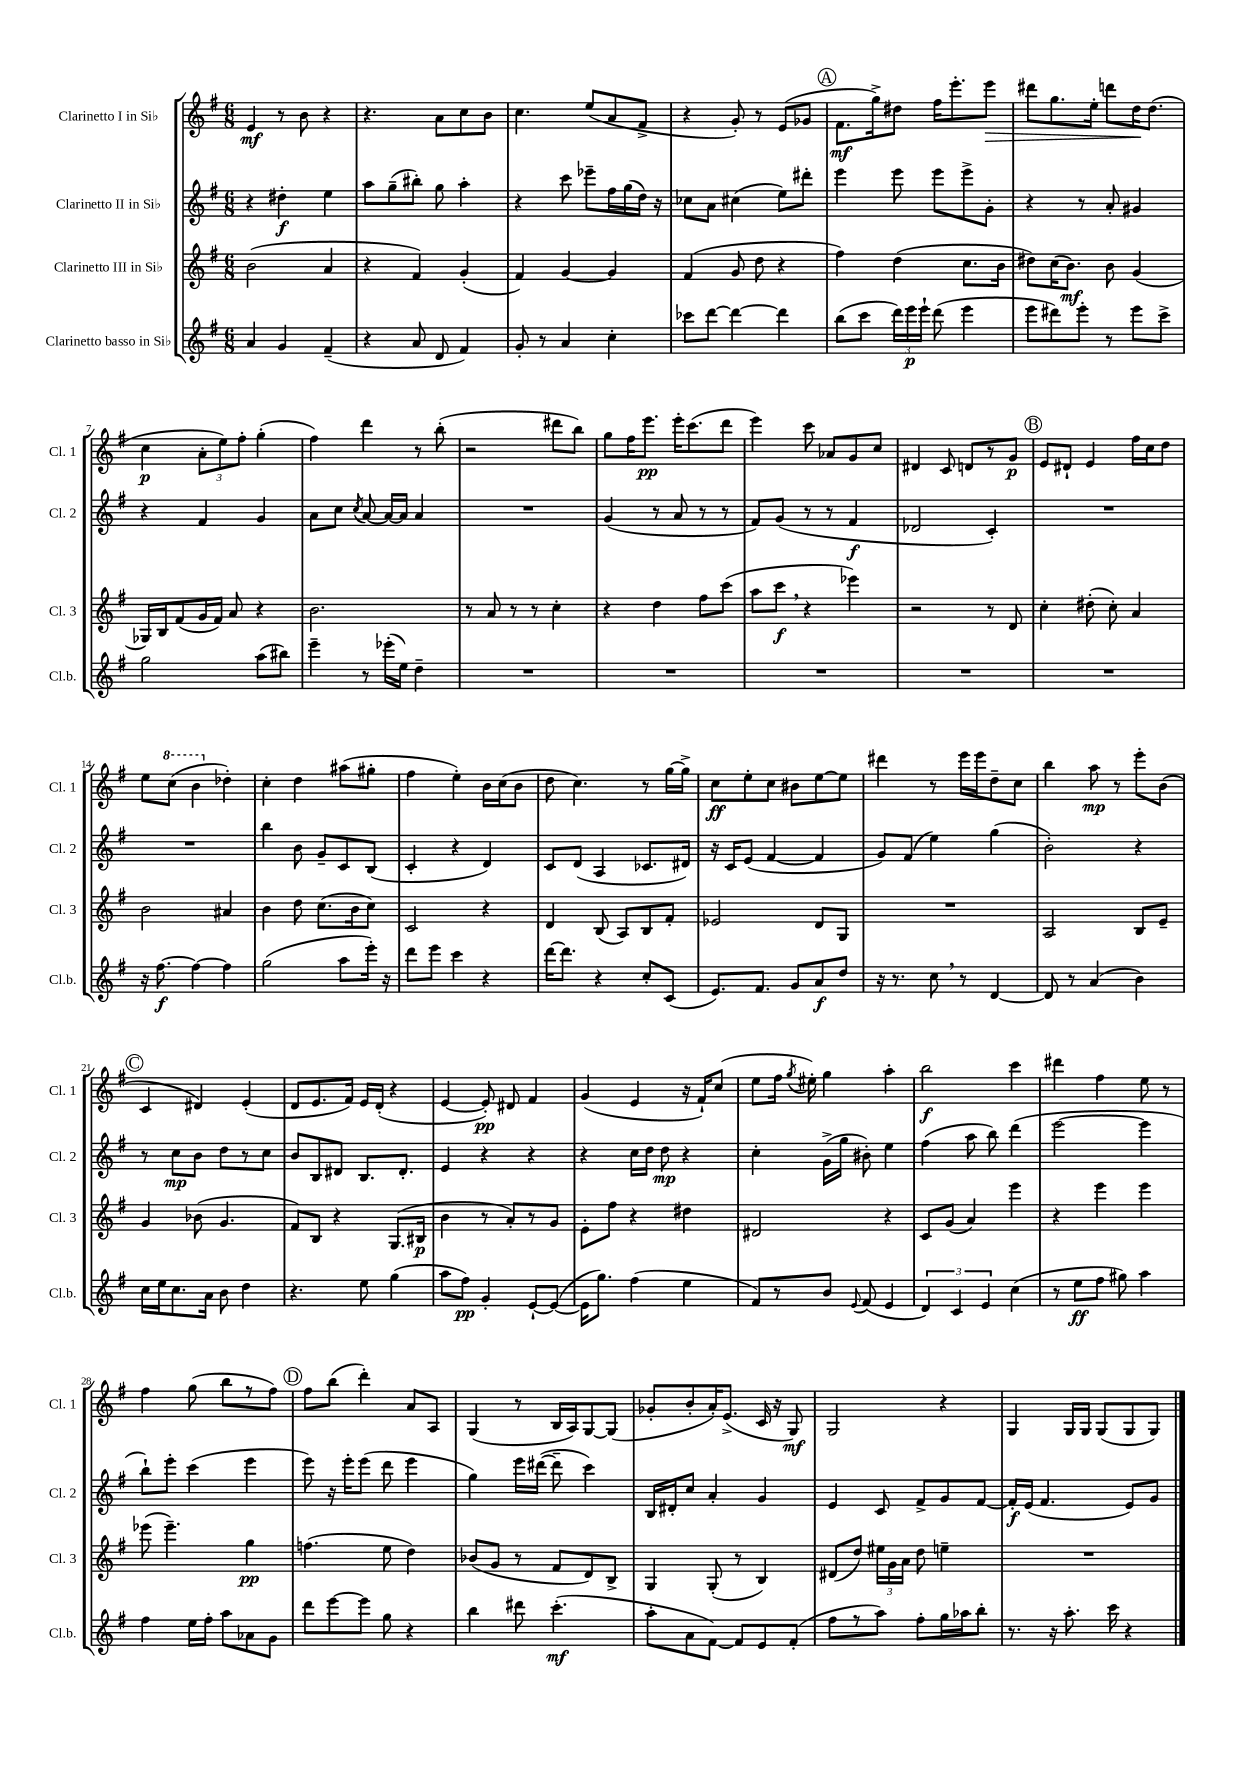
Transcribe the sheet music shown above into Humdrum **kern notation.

**kern	**kern	**kern	**kern
*staff4	*staff3	*staff2	*staff1
*clefG2	*clefG2	*clefG2	*clefG2
*k[f#]	*k[f#]	*k[f#]	*k[f#]
*M6/8	*M6/8	*M6/8	*M6/8
4a/	(2b\	4r	4e/
4g/	.	4dd#'\	8r
.	.	.	8b\
(4f#~/	4a/	4ee\	4r
=	=	=	=
4r	4r	8aa\L	4.r
.	.	(8gg~\	.
8a/	4f#/)	8bb#'\J)	.
8d/	.	8gg\	8a\L
4f#/)	(4g'/	4aa'\	8cc\
.	.	.	8b\J
=	=	=	=
8g'/	4f#/)	4r	4.cc\
8r	.	.	.
4a/	[4g/	8ccc\	.
.	.	8eee-~\L	(8ee/L
4cc'\	4g/]	16ff#\L	8a/
.	.	(16gg\	.
.	.	16dd\JJ)	8f#^/J
.	.	16r	.
=	=	=	=
8ccc-\L	(4f#/	8cc-\L	4r
[8ddd\J	.	8a\J	.
4ddd\_	8g/	(4cc#\	8g'/)
.	8dd\	.	8r
4ddd\]	4r	8ee\L)	(8e/L
.	.	8ddd#'\J	8g-/J
=	=	=	=
(8bb\L	4ff#\)	4eee\	8.f#\L
8ccc\J	.	.	.
.	.	.	16gg^\k)
24ddd\LL)	(4dd\	8eee\	8dd#\J
24eee\	.	.	.
24eee`\JJ	.	.	.
(8ddd\	.	8eee\L	16ff#\LK
.	.	.	8.eee'\
4eee\	8.cc\L	8eee^\	.
.	.	8g'\J	8eee\J
.	16b\Jk	.	.
=	=	=	=
8eee\L	8dd#\L)	4r	8ddd#\L
8ddd#\)	(16cc\K	.	8.gg\
.	8.b\J)	.	.
8eee'\J	.	8r	.
.	.	.	16ee'\Jk
8r	8b\	8a'/	8ddd\L
8eee\L	(4g/	4g#/	16dd\K
.	.	.	(8.dd\J
8ccc^\J	.	.	.
=	=	=	=
2gg\	16G-/LL)	4r	4cc\
.	16B/J	.	.
.	(8f#/	.	.
.	16g/L	4f#/	12a'\L
.	16f#/JJ)	.	.
.	.	.	12ee\)
.	8a/	.	.
.	.	.	12ff#'\J
(8aa\L	4r	4g/	(4gg'\
8bb#\J)	.	.	.
=	=	=	=
4eee~\	2.b\	8a\L	4ff#\)
.	.	8cc\J	.
.	.	8qcc/	.
8r	.	[8a/	4ddd\
(16eee-'\LL	.	16a/_LL	.
16ee\JJ)	.	16a/]JJ	.
4dd~\	.	4a/	8r
.	.	.	(8bb'\
=	=	=	=
2.r	8r	2.r	2r
.	8a/	.	.
.	8r	.	.
.	8r	.	.
.	4cc'\	.	8ddd#\L
.	.	.	8bb\J)
=	=	=	=
2.r	4r	(4g/	8gg\L
.	.	.	16ff#\K
.	.	.	8.eee\J
.	4dd\	8r	.
.	.	8a/	16eee'\LK
.	.	.	(8.ccc\
.	8ff#\L	8r	.
.	(8ccc\J	8r	8ddd\J
=	=	=	=
2.r	8aa\L	8f#/L)	4eee\)
.	8ccc\J	(8g/J	.
.	4r	8r	8ccc\
.	.	8r	8a-/L
.	4eee-\)	4f#/	8g/
.	.	.	8cc/J
=	=	=	=
2.r	2r	2d-/	4d#/
.	.	.	8c/
.	.	.	8d/L
.	8r	4c'/)	8r
.	8d/	.	8g/J
=	=	=	=
2.r	4cc'\	2.r	8e/L
.	.	.	8d#`/J
.	(8dd#'\	.	4e/
.	8cc'\)	.	.
.	4a/	.	16ff#\LL
.	.	.	16cc\J
.	.	.	8dd\J
=	=	=	=
16r	2b\	2.r	8ee\L
[8.ff#\	.	.	.
.	.	.	(8ccc\J
4ff#\_	.	.	4bb\
4ff#\]	4a#/	.	4dd-'\)
=	=	=	=
(2gg\	4b\	4bb\	4cc'\
.	8dd\	8b\	4dd\
.	(8.cc\L	8g~/L	.
8aa\L	.	8c/	(8aa#\L
.	16b\k	.	.
16eee'\Jk)	8cc\J)	(8B/J	8gg#'\J
16r	.	.	.
=	=	=	=
8ddd\L	2c/	4c'/	4ff#\
8eee\J	.	.	.
4ccc\	.	4r	4ee'\)
4r	4r	4d/)	16b\LL
.	.	.	(16cc\J
.	.	.	8b\J
=	=	=	=
[16ddd\LK	4d/	8c/L	8dd\
8.ddd\]J	.	.	.
.	.	(8d/J	4.cc\)
4r	(8B/	4A/	.
.	8A/L)	.	.
8cc'/L	8B/	8.c-/L	8r
(8c/J	8f#'/J	.	[16gg\LL
.	.	16d#/Jk)	16gg^\]JJ
=	=	=	=
8.e/L)	2e-/	16r	8cc\L
.	.	16c/LK	.
.	.	(8e/J	8ee'\
8.f#/J	.	.	.
.	.	[4f#/	8cc\J
8g/L	.	.	8b#\L
8a/	8d/L	4f#/]	[8ee\
8dd/J	8G/J	.	8ee\]J
=	=	=	=
16r	2.r	8g/L)	4ddd#\
8.r	.	.	.
.	.	(8f#/J	.
8cc\	.	4ee\)	8r
8r	.	.	16eee\LL
.	.	.	16eee\J
[4d/	.	(4gg\	8dd~\
.	.	.	8cc\J
=	=	=	=
8d/]	2A/	2b'\)	4bb\
8r	.	.	.
(4a/	.	.	8aa\
.	.	.	8r
4b\)	8B/L	4r	8eee'\L
.	8e~/J	.	(8b\J
=	=	=	=
16cc\LL	4g/	8r	4c/
16ee\J	.	.	.
8.cc\	.	8cc\L	.
.	(8b-\	8b\J	4d#/)
16a\Jk	.	.	.
8b\	4.g/	8dd\L	.
4dd\	.	8r	(4e'/
.	.	8cc\J	.
=	=	=	=
4.r	8f#/L)	8b/L	8d/L
.	8B/J	8B/	8.e/
.	4r	8d#/J	.
.	.	.	16f#/Jk)
8ee\	.	8.B/L	16e/LL
.	.	.	(16d'/JJ
(4gg\	(8.G/L	.	4r
.	.	8.d#'/J	.
.	16B#/Jk	.	.
=	=	=	=
8aa\L	4b\	4e/	[4e/
8ff#\J)	.	.	.
4g'/	8r	4r	8e'/])
.	8a'/L)	.	8d#/
[8e`/L	8r	4r	4f#/
(8e/_J	8g/J	.	.
=	=	=	=
16e\]LK	8e'\L	4r	(4g/
8.gg\J)	.	.	.
.	8ff#\J	.	.
(4ff#\	4r	16cc\LL	4e/
.	.	16dd\JJ	.
.	.	8dd\	.
4ee\	4dd#\	4r	16r
.	.	.	16f#`/LK)
.	.	.	(8cc/J
=	=	=	=
8f#/L)	2d#/	4cc'\	8ee\L
8r	.	.	16ff#\Jk
.	.	.	8qgg/
.	.	.	16ee#'\)
8b/J	.	(16g^\LL	4gg\
.	.	16gg\JJ	.
8qqe/	.	.	.
(8f#/	.	8b#'\)	.
4e/	4r	4ee\	4aa'\
=	=	=	=
6d/)	8c/L	(4ff#\	2bb\
.	(8g/J	.	.
6c/	.	.	.
.	4a/)	8aa\	.
6e/	.	.	.
.	.	8bb\)	.
(4cc\	4eee\	(4ddd\	4ccc\
=	=	=	=
8r	4r	[2eee\	4ddd#\
8ee\L	.	.	.
8ff#\J	4eee\	.	4ff#\
8gg#\)	.	.	.
4aa\	4eee\	4eee\]	8ee\
.	.	.	8r
=	=	=	=
4ff#\	(8eee-\	8bb`\L)	4ff#\
.	4.eee-~\)	8eee'\J	.
16ee\LL	.	(4ccc\	(8gg\
16ff#'\JJ	.	.	.
8aa\L	.	.	8bb\L
8a-\	4gg\	4eee\	8r
8g\J	.	.	8ff#\J)
=	=	=	=
8ddd\L	(4.ff\	8eee\)	8ff#\L
[8eee\	.	16r	(8bb\J
.	.	16eee'\LK	.
8eee\]J	.	(8eee\J	4ddd'\)
8gg\	8ee\	8ddd\	.
4r	4dd\)	4eee\	8a/L
.	.	.	8A/J
=	=	=	=
4bb\	(8b-/L	4gg\)	(4G/
.	8g/J	.	.
8ddd#\	8r	16eee\LL	8r
.	.	([16ddd#\JJ	.
(4.ccc'\	8f#/L	8ddd#~\]	16B/LL
.	.	.	16A/J)
.	8d/)	4ccc\)	[8G/
.	8B^/J	.	(8G/]J
=	=	=	=
8aa'\L	4G/	16B/LL	8g-'/L
.	.	16d#'/J	.
8a\	.	8cc/J	8b'/
[8f#\J)	(8G'/	4a'/	16a'/K)
.	.	.	(8.e^/J
8f#/]L	8r	.	.
8e/	4B/)	4g/	16c/
.	.	.	16r
(8f#'/J	.	.	8G/)
=	=	=	=
8ff#\L	(8d#/L	4e/	2G/
8r	8dd/J)	.	.
8aa\J)	24ee#\LL	8c/	.
.	24g\	.	.
.	24a\JJ	.	.
8ff#'\L	8dd\	8f#^/L	.
16gg\L	4ee~\	8g/	4r
16aa-\J	.	.	.
8bb'\J	.	[8f#/J	.
=	=	=	=
8.r	2.r	16f#'/]LL	4G/
.	.	(16e/JJ	.
.	.	4.f#/	.
16r	.	.	.
8.aa'\	.	.	16G/LL
.	.	.	16G/JJ
.	.	.	(8G/L
16ccc\	.	.	.
4r	.	8e/L)	8G/
.	.	8g/J	8G/J)
==	==	==	==
*-	*-	*-	*-
